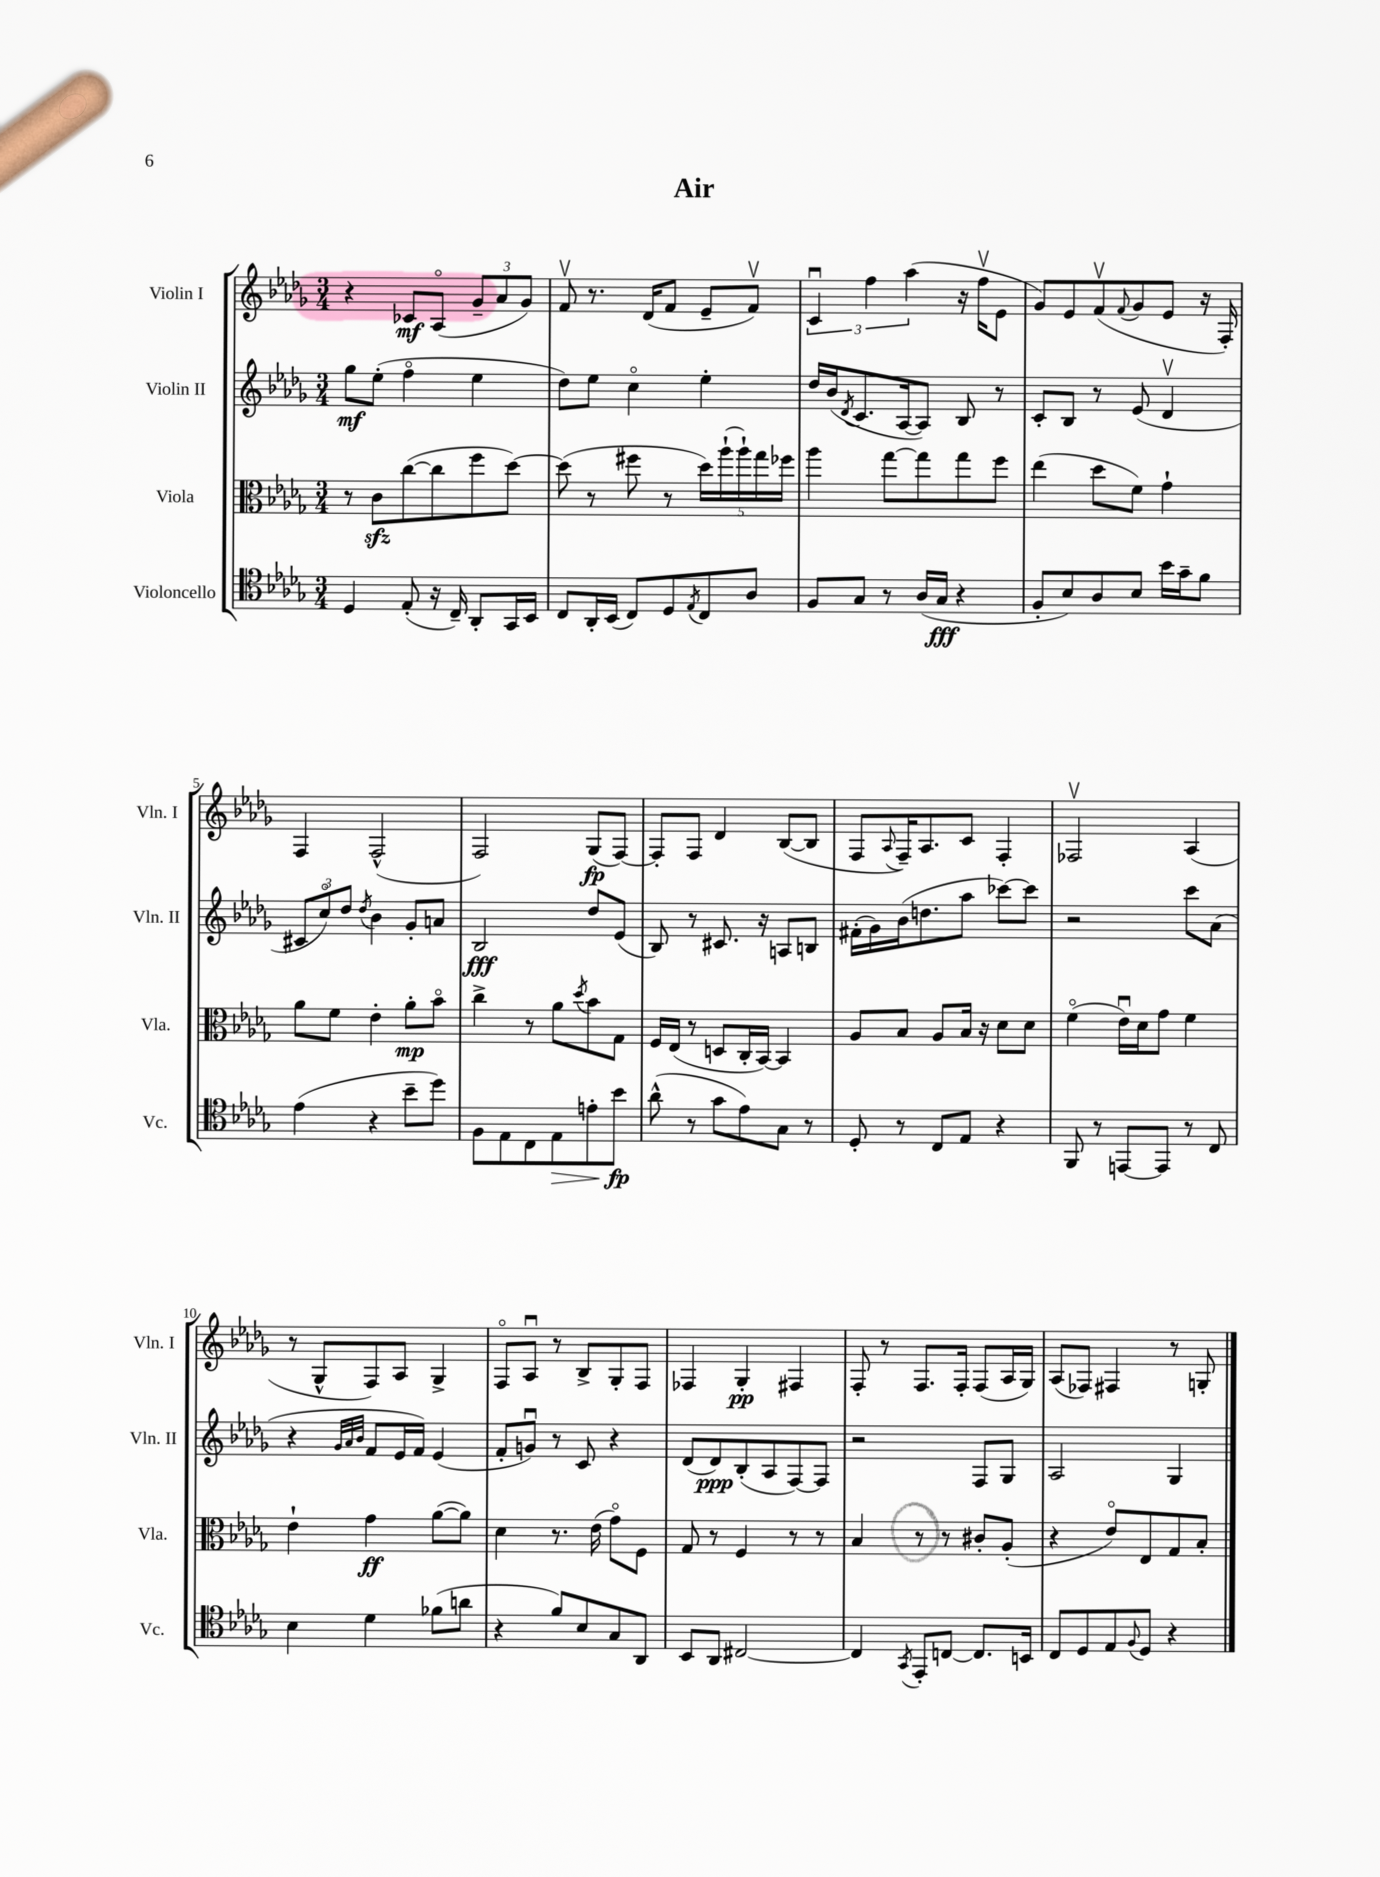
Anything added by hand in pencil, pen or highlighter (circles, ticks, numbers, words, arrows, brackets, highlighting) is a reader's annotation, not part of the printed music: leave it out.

**kern	**kern	**kern	**kern
*staff4	*staff3	*staff2	*staff1
*clefC4	*clefC3	*clefG2	*clefG2
*k[b-e-a-d-g-]	*k[b-e-a-d-g-]	*k[b-e-a-d-g-]	*k[b-e-a-d-g-]
*M3/4	*M3/4	*M3/4	*M3/4
4D-	8r	8gg-	4r
.	8c	(8ee-'	.
(8E-'	([8cc	4ffo	8c-
16r	8cc]	.	(8A-o
16C~)	.	.	.
8AA-'	8ff	4ee-	12g-~
.	.	.	12a-
16GG-	[8dd-)	.	.
.	.	.	12g-)
16BB-	.	.	.
=	=	=	=
8C	(8dd-]	8dd-)	8fv
16AA-'	8r	8ee-	8.r
(16BB-	.	.	.
8C)	8ff#	4cco	.
.	.	.	(16d-
8D-	8r	.	8f
8qE-	.	.	.
8C	20dd-)	4ee-'	8e-~
.	(20aa-`	.	.
.	20aa-`)	.	.
8A-	.	.	8fv)
.	20gg-	.	.
.	20ff-	.	.
=	=	=	=
8F	4aa-	16dd-	6cu
.	.	(16b-	.
.	.	8qd-	.
8G-	.	8.c	.
.	.	.	6ff
8r	[8gg-	.	.
.	.	[16A-	.
.	.	.	(6aa-
(16A-	8gg-]	8A-])	.
16G-	.	.	.
4r	8gg-	8B-	16r
.	.	.	16ffv
.	8ff	8r	8e-
=	=	=	=
8F'	(4ee-	8c'	8g-)
8B-)	.	8B-	8e-
8A-	8dd-	8r	(8fv
.	.	.	8qqf
8B-	8f)	(8e-	8g-
16b-	4g-`	4d-v	8e-
16g-~	.	.	.
8f	.	.	16r
.	.	.	16F')
=	=	=	=
(4e-	8a-	12c#	4F
.	.	12cco)	.
.	8f	.	.
.	.	12dd-	.
.	.	8qdd-	.
4r	4e-'	4b-	(2F^^
8b-~	8a-'	8g-'	.
8dd-)	8b-o	8a	.
=	=	=	=
8F	4cc^	2B-	2F)
8E-	.	.	.
8C	8r	.	.
8E-	8a-	.	.
.	8qdd-	.	.
8e'	8b-	8dd-	(8G-
8b-	8G-	(8e-	[8F)
=	=	=	=
(8a-^^	16F	8B-)	8F']
.	(16E-	.	.
8r	8r	8r	8F
8g-	8D	8.c#	4d-
8e-)	16C'	.	.
.	[16BB-)	16r	.
8G-	4BB-]	8A	([8B-
8r	.	8B	8B-]
=	=	=	=
8D-'	8A-	(16f#'	8F
.	.	16g-)	.
.	.	.	8qqA-
8r	8B-	(16b-	16F~)
.	.	8.dd	8.A-
8C	8A-	.	.
8E-	16B-	8aa-	8c
.	16r	.	.
4r	8d-	[8ccc-)	4F'
.	8d-	8ccc-]	.
=	=	=	=
8FF	(4fo	2r	2F-v
8r	.	.	.
[8EE	16e-u)	.	.
.	16d-	.	.
8EE]	8g-	.	.
8r	4f	8ccc	(4A-
8C	.	(8a-	.
=	=	=	=
4B-	4e-`	4r	8r
.	.	.	8G-^^
.	.	32qqg-	.
.	.	32qqa-	.
.	.	32qqb-	.
4d-	4g-	8f	8F)
.	.	16e-	8A-
.	.	16f)	.
(8f-	([8a-	(4e-	4G-^
8a	8a-])	.	.
=	=	=	=
4r	4d-	8f'	8Fo
.	.	8gu)	8A-u
8f)	8.r	8r	8r
8B-	.	8c	8B-^
.	(16e-	.	.
8G-	8g-o)	4r	8G-'
8AA-	8F	.	8F
=	=	=	=
8BB-	8G-	(8d-	4F-
8AA-	8r	8d-)	.
[2C#	4F	(8B-'	4G-'
.	.	8A-	.
.	8r	[8F)	4F#
.	8r	8F]	.
=	=	=	=
4C#]	4B-	2r	8F'
.	.	.	8r
8qGG-	.	.	.
8EE-'	8r	.	8.F
[8C	8r	.	.
.	.	.	16F'
8.C]	8c#'	8F	(8F
.	(8A-'	8G-	16A-
16BB	.	.	16G-)
=	=	=	=
8C	4r	2A-	(8A-
8D-	.	.	8F-)
8E-	8e-o)	.	4F#
8qqF	.	.	.
8D-	8E-	.	.
4r	8G-	4G-	8r
.	8B-'	.	8G'
==	==	==	==
*-	*-	*-	*-
